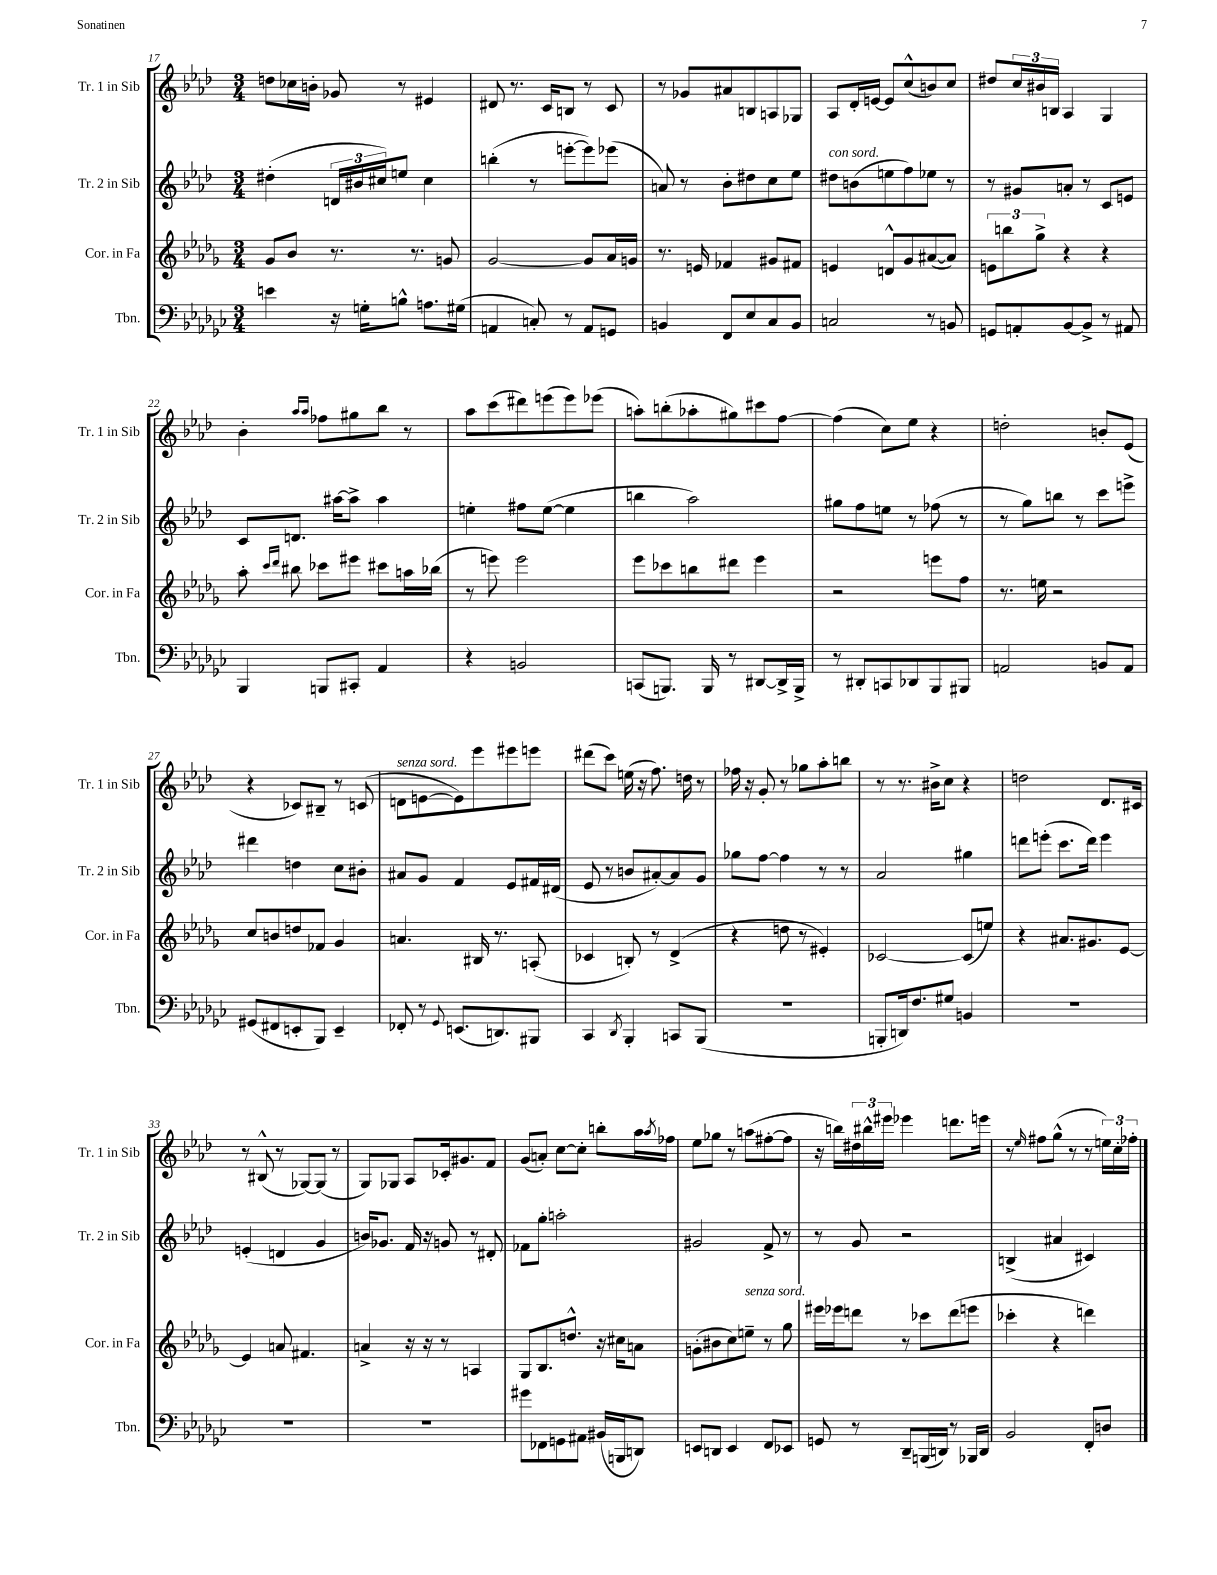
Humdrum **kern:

**kern	**kern	**kern	**kern
*staff4	*staff3	*staff2	*staff1
*clefF4	*clefG2	*clefG2	*clefG2
*k[b-e-a-d-g-c-]	*k[b-e-a-d-g-]	*k[b-e-a-d-]	*k[b-e-a-d-]
*M3/4	*M3/4	*M3/4	*M3/4
4e	8g-	(4dd#'	8dd
.	8b-	.	16cc-
.	.	.	16b'
16r	8.r	24d	8g-
.	.	24b#	.
16G'	.	.	.
.	.	24cc#)	.
8B^^	.	8ee	8r
.	8.r	.	.
8.A	.	4cc#	4e#
.	8g	.	.
(16G#	.	.	.
=	=	=	=
4AA	[2g-	(4bb'	8d#
.	.	.	8.r
8C')	.	8r	.
.	.	.	16c
8r	.	[8eee'	8B
8AA	8g-]	8eee])	8r
8GG	16a-	(8eee-	8c
.	16g	.	.
=	=	=	=
4BB	8.r	8a)	8r
.	.	8r	8g-
.	16e	.	.
8FF	4f-	8b-'	8a#
8E-	.	8dd#	8B
8C-	8g#	8cc	8A
8BB	8f#	8ee-	8G-
=	=	=	=
2C	4e	8dd#	8A-
.	.	(8b	16d-'
.	.	.	[16e
.	8d^^	8ee	8e]
.	8g-	8ff)	(8cc^^
8r	([8a#	8ee-	8b)
8BB	8a#])	8r	8cc
=	=	=	=
8GG	12e	8r	8dd#
.	12bb	.	.
8AA'	.	8g#	24cc
.	12gg-^	.	24b#
.	.	.	24B
[8BB-	4r	8a'	4A-
8BB-^]	.	8r	.
8r	4r	8c	4G
8AA#	.	8e	.
=	=	=	=
4BBB-	8aa-'	8c	4b-'
.	16qqccc	.	.
.	16qqddd-	.	.
.	8bb#	8.d	.
.	.	.	16qqaa-
.	.	.	16qqaa-
8BBB	8ccc-	.	8ff-
.	.	[16aa#	.
8CC#'	8eee#	8aa#^]	8gg#
4AA-	8ccc#	4aa#	8bb-
.	16aa	.	8r
.	(16bb-	.	.
=	=	=	=
4r	8r	4ee'	8aa-
.	8eee)	.	(8ccc
2BB	2eee	8ff#	8ddd#)
.	.	([8ee	(8eee
.	.	4ee]	8eee)
.	.	.	(8eee-
=	=	=	=
(8CC	8eee-	4bb	8aa')
8.BBB)	8ccc-	.	(8bb'
.	8bb	2aa-)	8aa-'
16BBB	.	.	.
8r	8ddd#	.	8gg#)
[8DD#	4eee-	.	8ccc#
16DD#^]	.	.	[8ff
16BBB^	.	.	.
=	=	=	=
8r	2r	8gg#	(4ff]
8DD#'	.	8ff	.
8CC	.	8ee	8cc)
8DD-	.	8r	8ee-
8BBB-	8eee	(8ff-	4r
8BBB#	8ff	8r	.
=	=	=	=
2AA	8.r	8r	2dd'
.	.	8gg)	.
.	16ee	.	.
.	2r	8bb	.
.	.	8r	.
8BB	.	8ccc	8b'
8AA	.	8eee^	(8e-
=	=	=	=
(8GG#	8cc	4ddd#	4r
8FF#	8b	.	.
8EE'	8dd	4dd	8c-)
8BBB-)	8f-	.	8B#~
4EE~	4g-	8cc	8r
.	.	8b#'	(8c
=	=	=	=
8FF-'	4.a	8a#	8d
8r	.	8g	[8e
8qqGG-	.	.	.
(8.EE	.	4f	8e])
.	16B#	.	8eee-
8.DD)	8.r	.	.
.	.	8e-	8eee#
8BBB#	(8A'	16f#	8eee
.	.	(16d#	.
=	=	=	=
4CC-	4c-	8e-	(8ddd#
.	.	8r	8ccc)
8qDD-	.	.	.
4BBB-'	8B')	8b	(16ee
.	.	.	16r
.	8r	[8a#')	8.ff)
8CC	(4d-^	8a#]	.
.	.	.	16dd
(8BBB-	.	8g	8r
=	=	=	=
2.r	4r	8gg-	16ff-
.	.	.	16r
.	.	[8ff	8g'
.	8dd	4ff]	8r
.	8r	.	8gg-
.	4e#')	8r	8aa-'
.	.	8r	8bb
=	=	=	=
8BBB'	[2c-	2a-	8r
16DD)	.	.	8.r
8.F	.	.	.
.	.	.	16b#^
8G#	.	.	8cc
4BB	(8c-]	4gg#	4r
.	8ee)	.	.
=	=	=	=
2.r	4r	8ddd	2dd
.	.	(8eee'	.
.	8.a#	8.ccc	.
.	8.g#	16ddd)	.
.	.	4eee	8.d-
.	[8e-	.	.
.	.	.	16c#
=	=	=	=
2.r	4e-]	(4e'	8r
.	.	.	(8B#^^
.	8a	4d	8r
.	4.f#	.	[8G-)
.	.	4g	(8G-]
.	.	.	8r
=	=	=	=
2.r	4a^	16b)	8G)
.	.	8.g-	.
.	.	.	8G-
.	16r	16f	8A-
.	16r	16r	.
.	8r	8g	16c-'
.	.	.	8.g#
.	4A	8r	.
.	.	8d#'	8f
=	=	=	=
8g#	8G-	8f-	(8g
8FF-	8.B-	8gg'	8a')
8GG	.	2aa'	[8cc
.	8.dd^^	.	.
8AA#	.	.	8cc']
(16BB#	16r	.	8bb'
16BBB	16cc#	.	.
8DD)	8a	.	16aa-
.	.	.	8qaa-
.	.	.	16ff-
=	=	=	=
8EE	(8g'	2g#	8ee-
8DD	8b#	.	8gg-
4EE	8cc)	.	8r
.	8ee~	.	(8aa
8FF	8r	8f^	[8ff#'
8EE-	8gg-	8r	8ff#]
=	=	=	=
8GG	16eee#	8r	16r
.	16eee-	.	16bb)
8r	8ddd	8g	24dd#
.	.	.	24bb#^^
.	.	.	24eee#
8DD-~	8r	2r	4eee-
(16BBB	8ccc-	.	.
16DD)	.	.	.
8r	(8ddd	.	8.ddd
16BBB-	8eee	.	.
16DD	.	.	16eee
=	=	=	=
2BB-	4ccc-'	(4B^	8r
.	.	.	16qqee-
.	.	.	8ff#
.	4r	4a#	(8gg^^
.	.	.	8r
8FF'	4ddd)	4c#)	8r
8D	.	.	24ee)
.	.	.	24cc'
.	.	.	24ff-'
==	==	==	==
*-	*-	*-	*-
